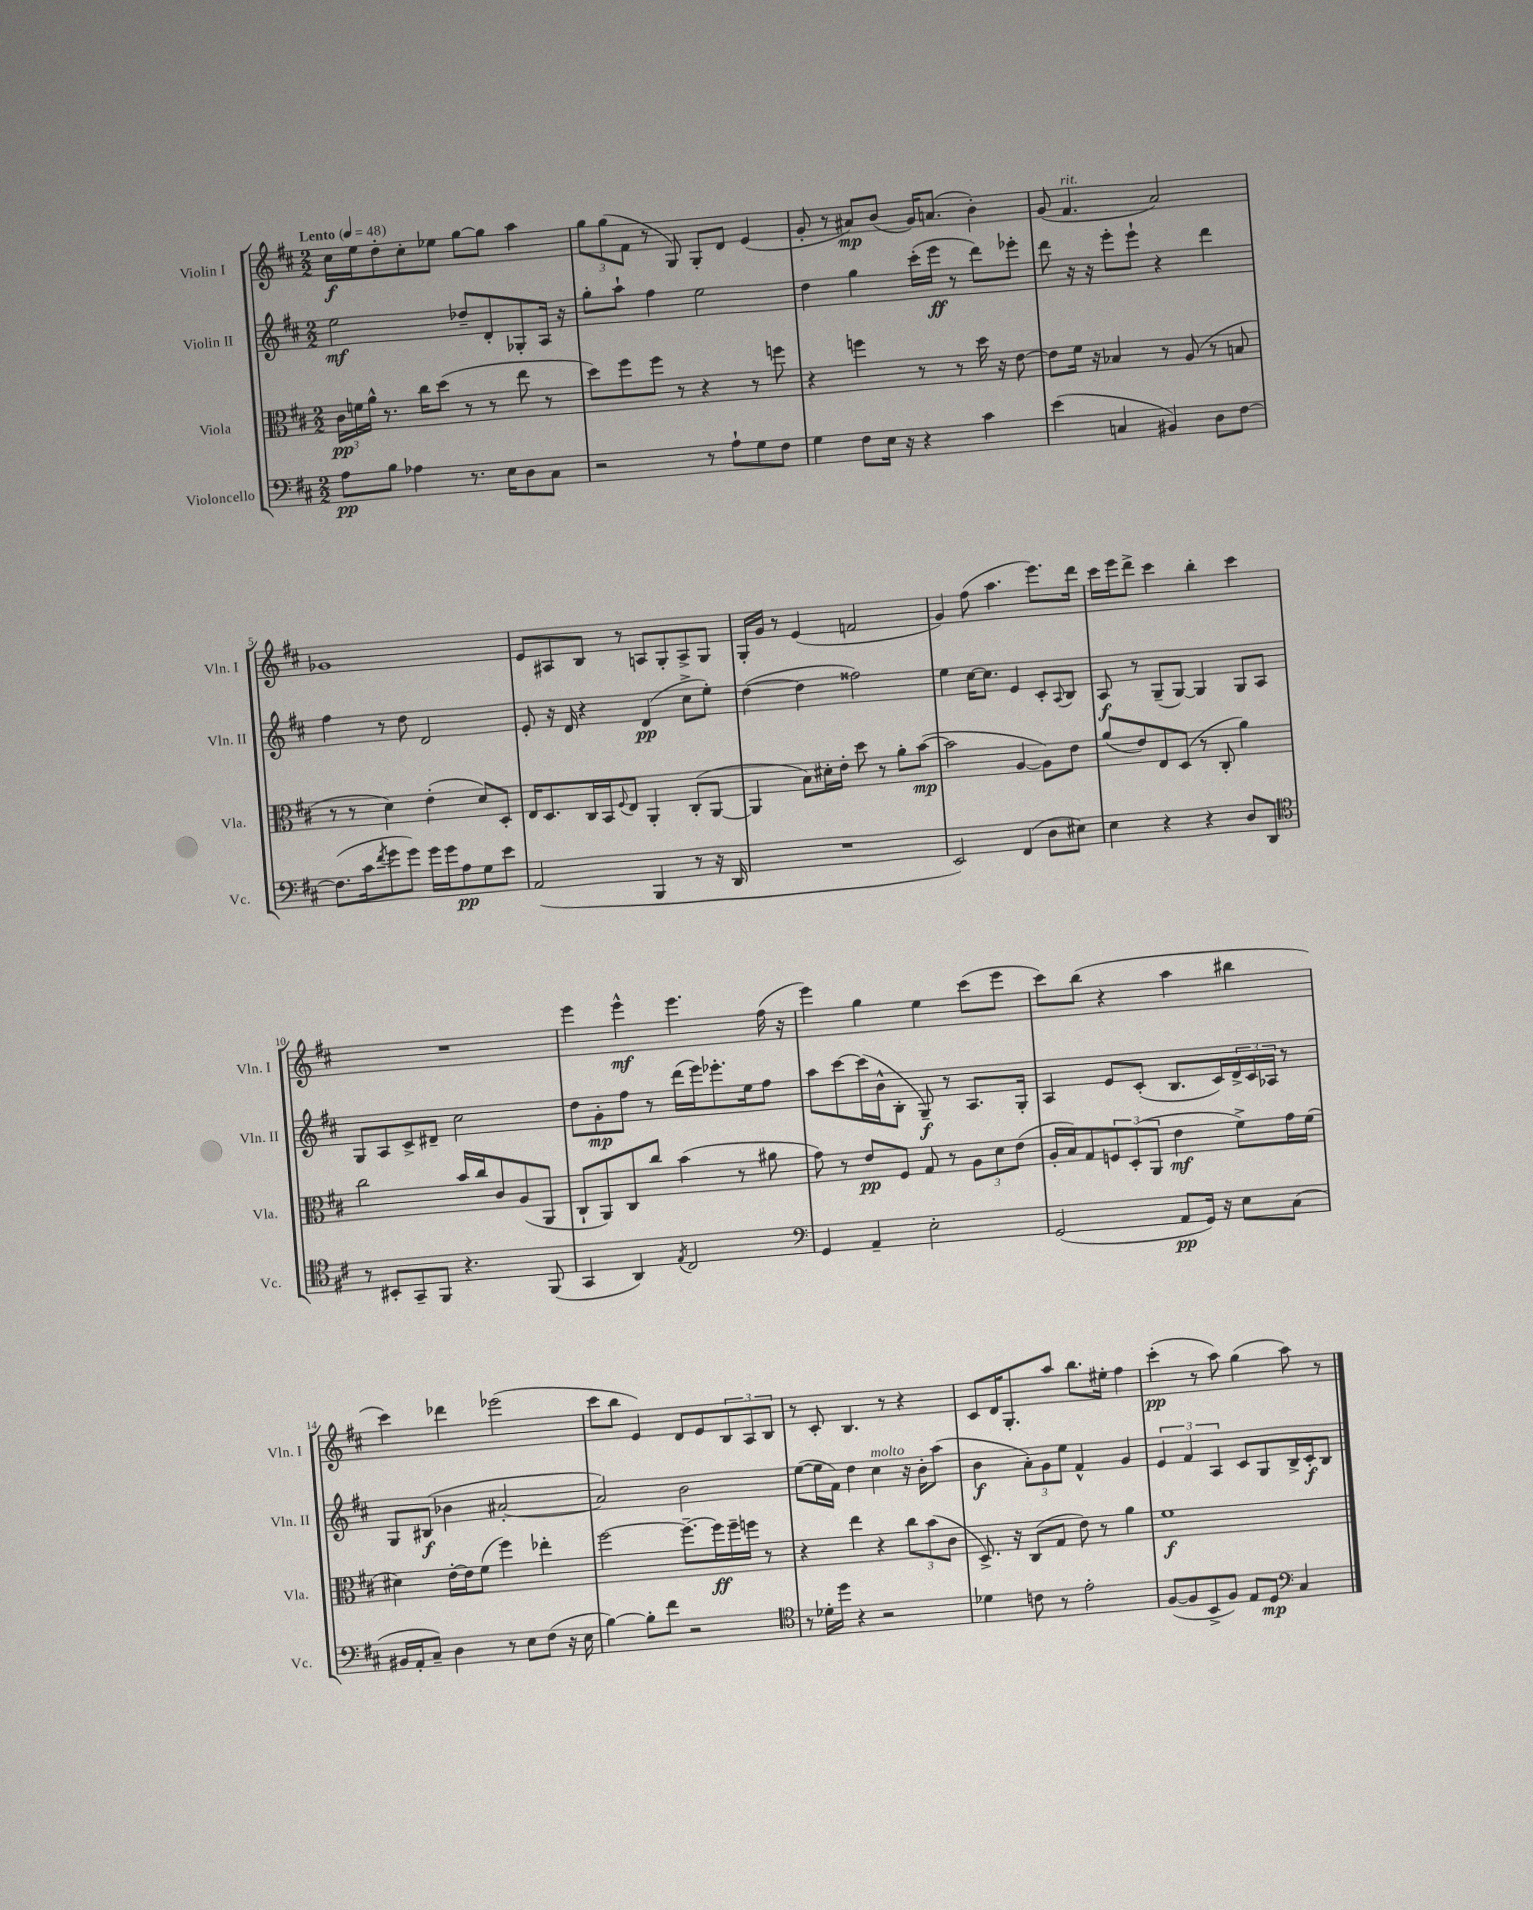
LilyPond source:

<<
\new StaffGroup <<
\new Staff = "s0" \with { instrumentName = "Violin I" shortInstrumentName = "Vln. I" } {
    \clef treble \key d \major \numericTimeSignature \time 2/2 \tempo "Lento" 4 = 48
    cis''16\f e''16 d''8-. cis''8-. ees''8 g''8~ g''8 a''4 |
    \tuplet 3/2 { g''8 g''8( fis'8 } r8 g8) g8-. d'8 e'4( |
    g'8-. r8 ais'8\mp) b'8( g'16) a'8.( b'4-.) |
    g'8( fis'4.^\markup { \italic "rit." } a'2) |
    ges'1 |
    e'8 ais8 b8 r8 a8 g8-. a8-> g8 |
    g16-. g'16 r8 e'4( f'2 |
    g'4) fis''8( a''4. e'''8.) d'''16 |
    cis'''16 e'''16 d'''8-> cis'''4 b''4-. cis'''4 |
    R1 |
    e'''4 e'''4-^\mf e'''4. fis''16( r16 |
    e'''4) g''4 e''4 cis'''8( e'''8 |
    cis'''8) b''8( r4 a''4 bis''4 |
    cis'''4) des'''4 ees'''2( |
    cis'''8 b''8 e'4) d'8 e'8 \tuplet 3/2 { b8 a8 b8 } |
    r8 cis'8-. b4. r8 r4 |
    cis'8 d'16 g8.-. a''8 b''8. eis''16-. fis''4 |
    cis'''4-.\pp( r8 a''8) g''4( a''8) r8 \bar "|." |
}
\new Staff = "s1" \with { instrumentName = "Violin II" shortInstrumentName = "Vln. II" } {
    \clef treble \key d \major \numericTimeSignature \time 2/2
    e''2\mf des''8-- d'8-. ges8-. a16 r16 |
    g''8-. a''8-! fis''4 e''2 |
    d''4 g''4 cis'''16-.( e'''16\ff r8 d'''8) ees'''8-. |
    d'''8 r16 r16 e'''8-. e'''8-! r4 d'''4 |
    fis''4 r8 d''8 d'2 |
    e'8-. r16 d'16 r4 d'4\pp( cis''8-> e''8-.) |
    d''4~( d''4 fisis''2) |
    e''4 cis''16~ cis''8. e'4 cis'8-. \appoggiatura { a8 } b8 |
    a8\f r8 g8--( g8~) g4 g8 a8 |
    g8 a8 cis'8-> dis'8-- cis''2 |
    d''8 g'8-.\mp fis''8 r8 d'''16( e'''16) ees'''8.-. e''16 fis''8 |
    a''8 cis'''8~ cis'''16( b'16-^ b8-. g8--\f) r8 a8. g16-. |
    a4 e'8 cis'8-.( b8. cis'16) \tuplet 3/2 { d'16-> cis'16 aes16 } r8 |
    g8 bis8\f( bes'4 ais'2~-. |
    ais'2) b'2 |
    e''8~( e''16 fis'16) d''4 cis''4^\markup { \italic "molto" } r16 b'16-. a''8( |
    b'4\f \tuplet 3/2 { a'8-.) g'8 e''8 } fis'4-^ g'4 |
    \tuplet 3/2 { e'4 fis'4 a4 } cis'8 g8 b16-> cis'16-.\f b8 \bar "|." |
}
\new Staff = "s2" \with { instrumentName = "Viola" shortInstrumentName = "Vla." } {
    \clef alto \key d \major \numericTimeSignature \time 2/2
    \tuplet 3/2 { cis'16\pp f'16 a'16-^ } r8. cis''16 d''8( r8 r8 e''8 r8 |
    d''8) fis''8 fis''8 r8 r4 r8 f''8 |
    r4 f''4 r8 r8 d''16 r16 e'8~ |
    e'8 fis'16 r16 bes4 r8 a8( r8 b8 |
    r8 r8 d'4) e'4-.( d'8) d8-. |
    e16 d8. cis16 b,16 \appoggiatura { fis8 } e8 a,4-. cis8-.( a,8~ |
    a,4 b8) dis'16-. e'16-. d''8 r8 a'8-. b'8~\mp( |
    b'2 a4~ a8) e'8 |
    a'8( e'8) e8 d8( r8 cis8-. a'4) |
    cis''2 b'16 cis''16 cis'8 a8( a,8 |
    cis8-! a,8) cis8 cis''8 b'4( r8 ais'8 |
    g'8) r8 e'8\pp fis8 g8 r8 \tuplet 3/2 { a8 d'8 e'8( } |
    a16-. b16) g8 \tuplet 3/2 { f8 d8-.( a,8 } e'4\mf fis'8->) g'16 fis'16( |
    dis'4) e'16~-. e'16 fis'8( fis''4) ees''4-. |
    fis''2~ fis''8.~-- fis''16\ff fis''16-- f''16 r8 |
    r4 e''4 r4 \tuplet 3/2 { cis''8 b'8( cis'8 } |
    d8.->) r16 cis8( g8 e'8) r8 a'4 |
    fis'1\f \bar "|." |
}
\new Staff = "s3" \with { instrumentName = "Violoncello" shortInstrumentName = "Vc." } {
    \clef bass \key d \major \numericTimeSignature \time 2/2
    a8\pp b8 aes4 r8. e16 d8 cis8 |
    r2 r8 a8-! g8 fis8 |
    g4 fis8 e16 r16 r4 cis'4 |
    e'4( c4 bis,4) d8 fis8~ |
    fis8.( cis'16 \acciaccatura { fis'8 } g'8 g'8) g'16 g'16 a8\pp g8 e'8 |
    a,2( b,,4 r8 r16 d,16 |
    R1 |
    e,2) fis,4( d8 eis8) |
    e4 r4 r4 d8 d,8 |
    \clef tenor r8 bis,8-. g,8-- fis,8 r4. fis,8( |
    g,4 a,4) \acciaccatura { e8 } cis2 |
    \clef bass g,4 a,4-- e2-. |
    g,2( a,8\pp g,16) r16 e8 cis8( |
    bis,16 a,16-. cis8--) d4 r8 e8 fis8( r16 e16 |
    b4~) b8-. fis'8 r2 |
    \clef tenor r8 des'16-. d''16 r4 r2 |
    des'4 c'8 r8 e'2-. |
    fis8~( fis8 b,8-> fis8) e8 d8\mp \clef bass cis4 \bar "|." |
}
>>
>>
